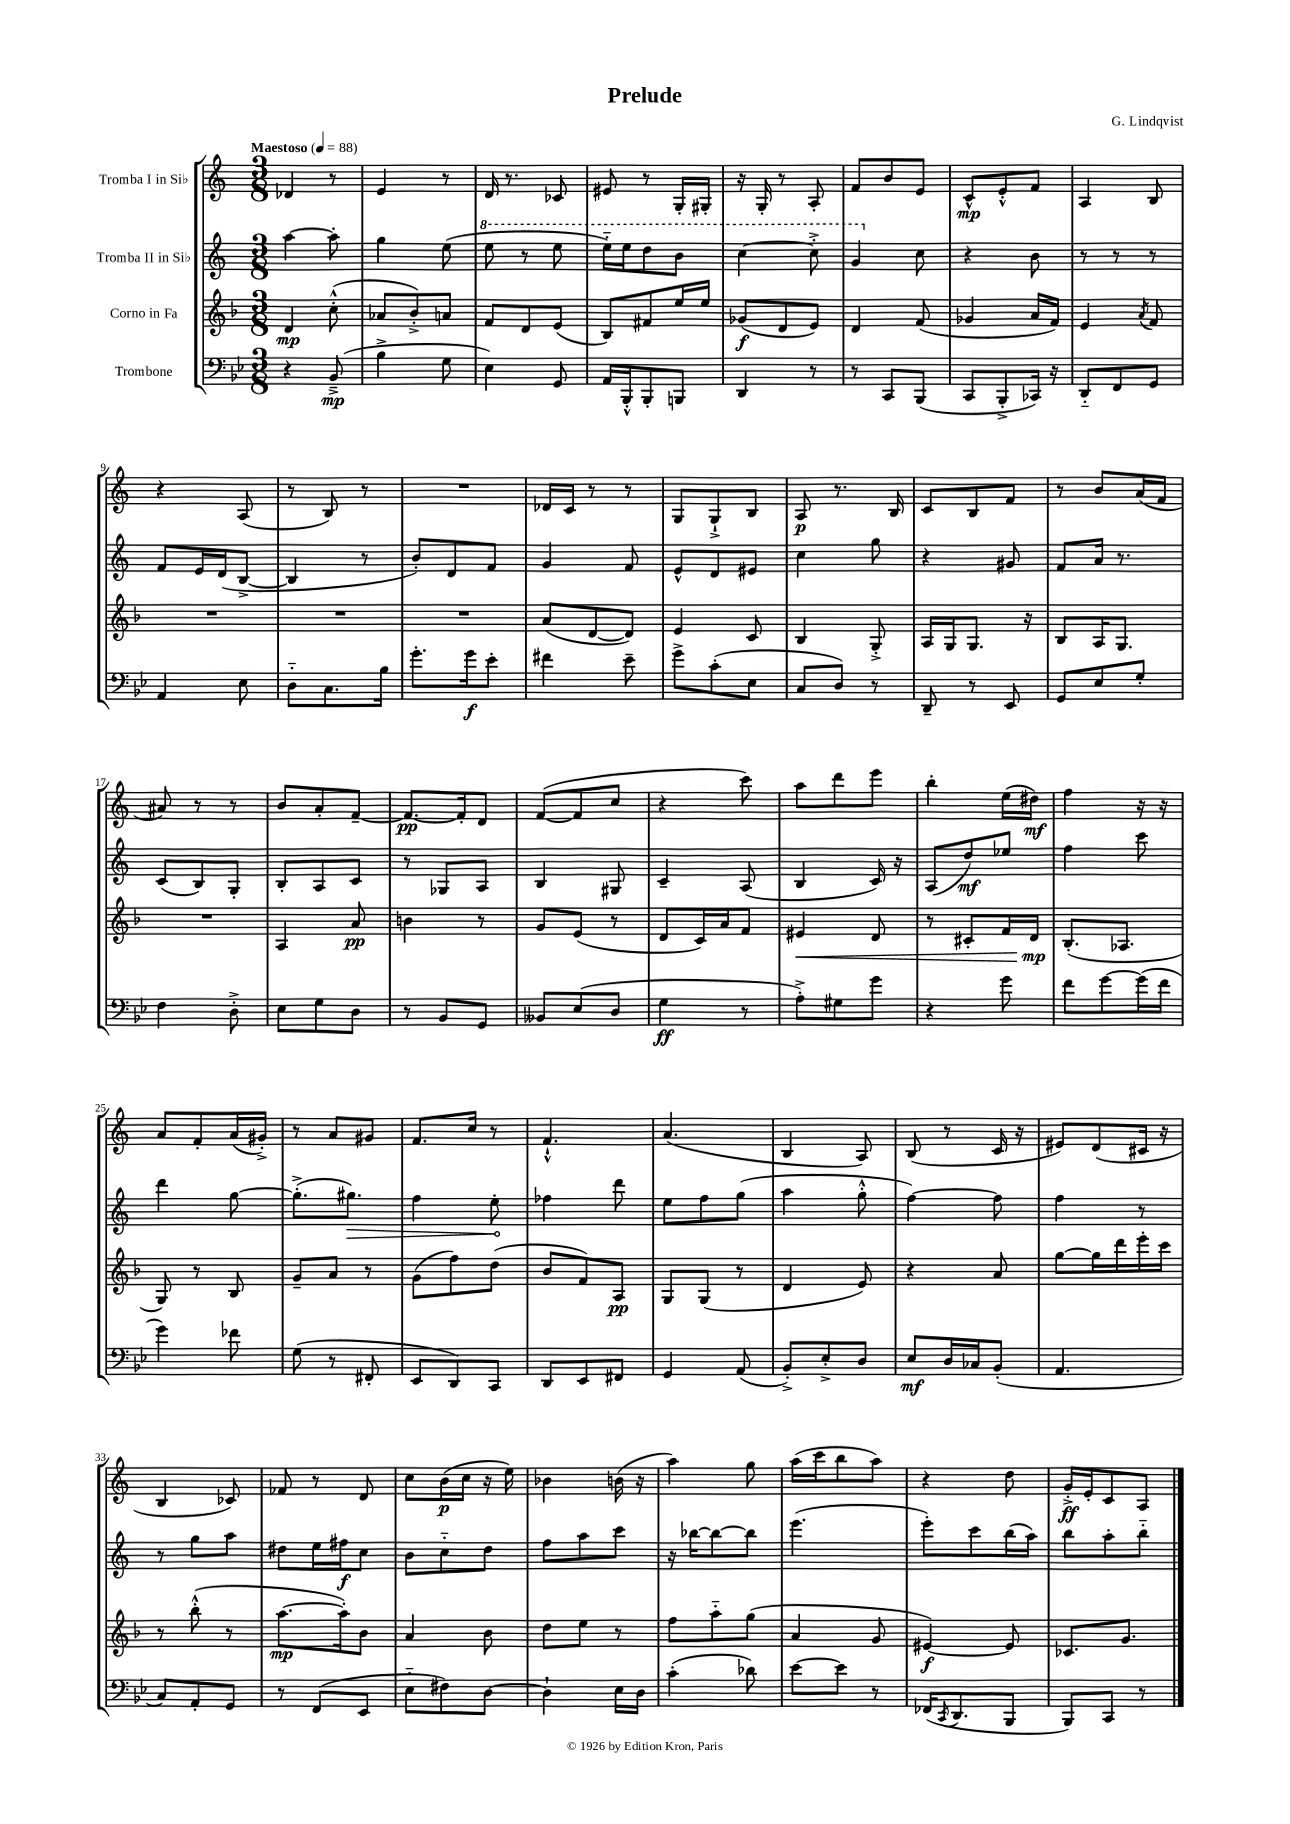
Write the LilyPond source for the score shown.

\header { title = "Prelude" composer = "G. Lindqvist" }
<<
\new StaffGroup <<
\new Staff = "s0" \with { instrumentName = "Tromba I in Sib" } {
    \clef treble \key c \major \numericTimeSignature \time 3/8 \tempo "Maestoso" 4 = 88
    des'4 r8 |
    e'4 r8 |
    d'16 r8. ces'8 |
    eis'8 r8 g16-. gis16-. |
    r16 g16-. r8 a8-. |
    f'8 b'8 e'8 |
    c'8-^\mp e'8-.-^ f'8 |
    a4 b8 |
    r4 a8( |
    r8 b8) r8 |
    R4. |
    des'16 c'16 r8 r8 |
    g8 g8-!-> b8 |
    a8\p r8. b16 |
    c'8 b8 f'8 |
    r8 b'8 a'16( f'16 |
    ais'8) r8 r8 |
    b'8 a'8-. f'8~-- |
    f'8.~\pp f'16-. d'8 |
    f'8~( f'8 c''8 |
    r4 c'''8) |
    a''8 d'''8 e'''8 |
    b''4-. e''16( dis''16\mf) |
    f''4 r16 r16 |
    a'8 f'8-. a'16( gis'16-.->) |
    r8 a'8 gis'8 |
    f'8. c''16 r8 |
    f'4.-!-^ |
    a'4.( |
    b4 a8) |
    b8( r8 c'16 r16 |
    eis'8) d'8( cis'16 r16 |
    b4 ces'8) |
    fes'8 r8 d'8 |
    c''8 b'16\p( c''16 r16 e''16) |
    bes'4 b'16( r16 |
    a''4) g''8 |
    a''16( c'''16 b''8 a''8) |
    r4 d''8 |
    g'16-.->\ff e'16-. c'8 a8 \bar "|." |
}
\new Staff = "s1" \with { instrumentName = "Tromba II in Sib" } {
    \clef treble \key c \major \numericTimeSignature \time 3/8
    a''4~ a''8-. |
    g''4 e''8( |
    \ottava #1 e'''8 r8 e'''8 |
    e'''16-_) e'''16 d'''8 b''8 |
    c'''4~ c'''8-.-> |
    g''4 \ottava #0 c''8 |
    r4 b'8 |
    r8 r8 r8 |
    f'8 e'16 d'16( b8~-> |
    b4 r8 |
    b'8-.) d'8 f'8 |
    g'4 f'8 |
    e'8-^ d'8 eis'8 |
    c''4 g''8 |
    r4 gis'8 |
    f'8 a'16 r8. |
    c'8( b8) g8-. |
    b8-. a8 c'8 |
    r8 ges8 a8 |
    b4 gis8 |
    c'4-- a8( |
    b4 c'16) r16 |
    a8( d''8\mf) ees''8 |
    f''4 c'''8 |
    d'''4 g''8~ |
    g''8.-.->( \once \override Hairpin.circled-tip = ##t gis''8.\>) |
    f''4 e''8-.\! |
    fes''4 d'''8 |
    e''8 f''8 g''8( |
    a''4 g''8-.-^ |
    f''4~) f''8 |
    f''4 r8 |
    r8 g''8 a''8 |
    dis''8 e''16 fis''16\f c''8 |
    b'8 c''8-_ d''8 |
    f''8 a''8 c'''8 |
    r16 bes''16~ bes''8~ bes''8 |
    e'''4.( |
    e'''8-.) c'''8 b''16( a''16) |
    b''8 a''8-. b''8-_ \bar "|." |
}
\new Staff = "s2" \with { instrumentName = "Corno in Fa" } {
    \clef treble \key f \major \numericTimeSignature \time 3/8
    d'4\mp c''8-.-^( |
    aes'8 bes'8-.->) a'8 |
    f'8 d'8 e'8( |
    bes8) fis'8 e''16 e''16 |
    ges'8\f( d'8 e'8) |
    d'4 f'8( |
    ges'4 a'16 f'16) |
    e'4 \acciaccatura { a'8 } f'8 |
    R4. |
    R4. |
    R4. |
    a'8( d'8~ d'8) |
    e'4 c'8 |
    bes4 g8-.-> |
    a16 g16 g8. r16 |
    bes8 a16 g8. |
    R4. |
    a4 a'8\pp |
    b'4 r8 |
    g'8 e'8( r8 |
    d'8 c'16) a'16 f'8 |
    eis'4\< d'8 |
    r8 cis'8-. f'16 d'16\mp\! |
    bes8.-.( aes8. |
    g8) r8 bes8 |
    g'8-- a'8 r8 |
    g'8( f''8) d''8( |
    bes'8 f'8) a8\pp |
    g8 g8( r8 |
    d'4 e'8) |
    r4 a'8 |
    g''8~ g''16 d'''16 e'''16-. c'''16 |
    r8 bes''8-.-^( r8 |
    a''8.~\mp a''16-.) bes'8 |
    a'4 bes'8 |
    d''8 e''8 r8 |
    f''8 a''8-_ g''8( |
    a'4 g'8 |
    eis'4~\f) eis'8 |
    ces'8. g'8. \bar "|." |
}
\new Staff = "s3" \with { instrumentName = "Trombone" } {
    \clef bass \key bes \major \numericTimeSignature \time 3/8
    r4 bes,8--->\mp( |
    bes4-> g8 |
    ees4) g,8 |
    a,16 bes,,16-.-^ bes,,8-. b,,8 |
    d,4 r8 |
    r8 c,8 bes,,8( |
    c,8 bes,,8-.-> ces,16) r16 |
    d,8-_ f,8 g,8 |
    a,4 ees8 |
    d8-_ c8. bes16 |
    g'8.-. g'16\f ees'8-. |
    fis'4 ees'8-- |
    g'8-> c'8-.( ees8 |
    c8 d8) r8 |
    d,8-- r8 ees,8 |
    g,8 ees8 g8-. |
    f4 d8-.-> |
    ees8 g8 d8 |
    r8 bes,8 g,8 |
    beses,8 ees8( d8 |
    g4\ff r8 |
    a8-.->) gis8 g'8 |
    r4 g'8 |
    f'8 g'8~ g'16( f'16 |
    g'4) fes'8 |
    g8( r8 fis,8-. |
    ees,8 d,8) c,8 |
    d,8 ees,8 fis,8 |
    g,4 a,8( |
    bes,8-.->) ees8-.-> d8 |
    ees8\mf d16 ces16 bes,8-.( |
    a,4. |
    c8) a,8-. g,8 |
    r8 f,8( ees,8 |
    ees8-_ fis8) d8~ |
    d4-! ees16 d16 |
    c'4-.( des'8) |
    ees'8~ ees'8 r8 |
    fes,16( \acciaccatura { c,8 } d,8. bes,,8 |
    bes,,8) c,8 r8 \bar "|." |
}
>>
>>
